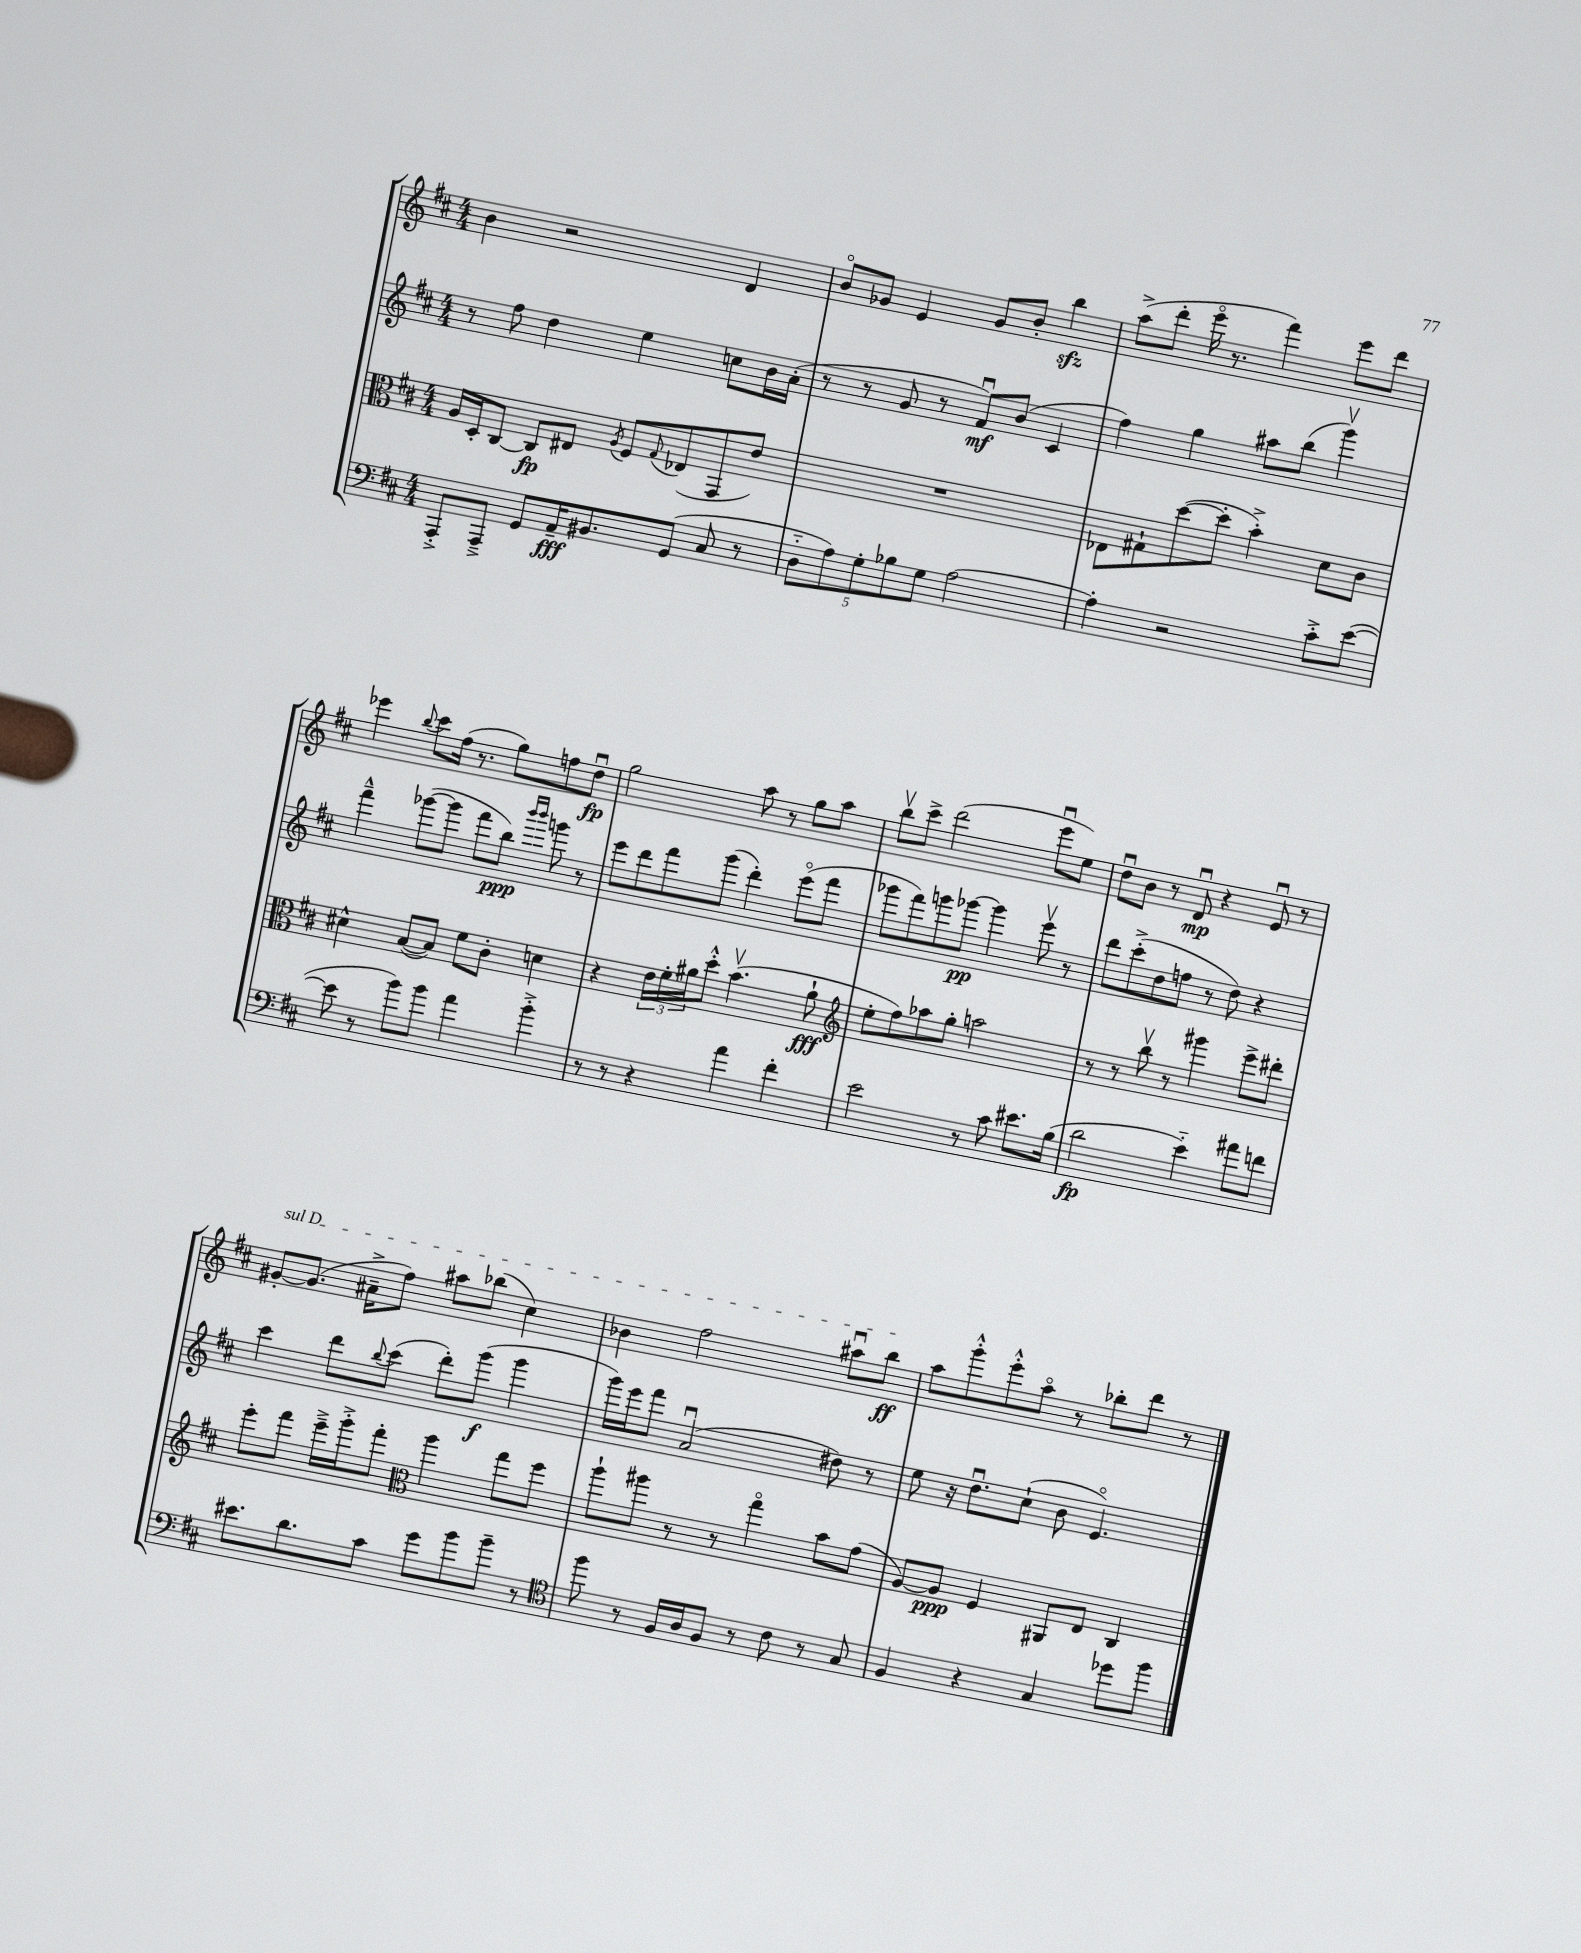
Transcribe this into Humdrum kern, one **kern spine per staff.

**kern	**dynam	**kern	**dynam	**kern	**dynam	**kern	**dynam
*part4	*part4	*part3	*part3	*part2	*part2	*part1	*part1
*staff4	*staff4	*staff3	*staff3	*staff2	*staff2	*staff1	*staff1
*clefF4	*	*clefC3	*	*clefG2	*	*clefG2	*
*k[f#c#]	*	*k[f#c#]	*	*k[f#c#]	*	*k[f#c#]	*
*M4/4	*	*M4/4	*	*M4/4	*	*M4/4	*
=101	=101	=101	=101	=101	=101	=101	=101
8AAA'^/L	.	16A/LL	.	8r	.	4b\	.
.	.	16D'/J	.	.	.	.	.
8AAA~^/J	.	[8C#/J	.	8ff#\	.	.	.
8GG/L	.	8C#/L]	fp	4dd\	.	2r	.
16AA~/K	fff	8E#X/J	.	.	.	.	.
8.BB#X/	.	.	.	.	.	.	.
.	.	8qA/	.	.	.	.	.
.	.	8F#/L	.	4ee\	.	.	.
.	.	8qqG/	.	.	.	.	.
(8GG/J	.	(8E-X/	.	.	.	.	.
8C#/	.	8GG/	.	8ccn\L	.	4d/	.
8r	.	8e/J)	.	16b\L	.	.	.
.	.	.	.	(16a'\JJ	.	.	.
=102	=102	=102	=102	=102	=102	=102	=102
10D\L	.	1r	.	8r	.	8b/L	.
10A\)	.	.	.	.	.	.	.
.	.	.	.	8r	.	8g-X/J	.
10G'\	.	.	.	.	.	.	.
.	.	.	.	8g/	.	4e/	.
10B-X\	.	.	.	.	.	.	.
.	.	.	.	8r	.	.	.
10G\J	.	.	.	.	.	.	.
[2A\	.	.	.	8f#u/L)	mf	8g-/L	.
.	.	.	.	(8b/J	.	8b'/J	.
.	.	.	.	4c#/	.	4bbzz\	.
=103	=103	=103	=103	=103	=103	=103	=103
4A'\]	.	8E-X\L	.	4ff#\)	.	(8aa^\L	.
.	.	8G#X`\	.	.	.	8ddd'\J	.
2r	.	([8dd\	.	4gg\	.	16eee\	.
.	.	.	.	.	.	8.r	.
.	.	8dd'\J]	.	.	.	.	.
.	.	4b'^\)	.	8aa#X\L	.	4fff#\)	.
.	.	.	.	(8bb\J	.	.	.
8c#'^\L	.	8d\L	.	4gggv\)	.	8eee\L	.
([8e\J	.	8c#\J	.	.	.	8ddd\J	.
!!LO:LB:g=z
=104	=104	=104	=104	=104	=104	=104	=104
8e\]	.	4d#X^^\	.	4fff#~^^\	.	4eee-X\	.
8r	.	.	.	.	.	.	.
.	.	.	.	.	.	8qqbb/	.
8b\L)	.	([8B/L	.	([8ggg-X\L	.	8ccc#\L	.
8b\J	.	8B/J])	.	8ggg-\J]	.	(16ff#\Jk	.
.	.	.	.	.	.	8.r	.
4a\	.	8f#\L	.	8fff#\L	.	.	.
.	.	8c#'\J	.	8bb\J)	ppp	8gg\L)	.
.	.	.	.	16qqbbb/LL	.	.	.
.	.	.	.	16qqbbb/JJ	.	.	.
4b'^\	.	4dn\	.	8gggn\	.	8ffn\	.
.	.	.	.	8r	.	8ddu\J	fp
=105	=105	=105	=105	=105	=105	=105	=105
8r	.	4r	.	8eee\L	.	2gg\	.
8r	.	.	.	8ddd\	.	.	.
4r	.	24e\LL	.	8fff#\	.	.	.
.	.	24f#'\	.	.	.	.	.
.	.	24a#X\J	.	.	.	.	.
.	.	8dd'^^\J	.	(8ggg\J	.	.	.
4a\	.	(4.bv\	.	4ddd'\)	.	8aa\	.
.	.	.	.	.	.	8r	.
4f#'\	.	.	.	(8eee\L	.	8gg\L	.
.	.	8a#`\	fff	8fff#\J	.	8aa\J	.
=106	=106	=106	=106	=106	=106	=106	=106
*	*	*clefG2	*	*	*	*	*
2e\	.	8ee'\L	.	8ggg-X\L	.	8bbv\L	.
.	.	8ff#\)	.	8fff#\)	.	8ccc#^\J	.
.	.	8aa-X\	.	8gggn\	.	(2ddd\	.
.	.	8gg'\J	.	[8ggg-X\J	pp	.	.
8r	.	2aan\	.	4ggg-\]	.	.	.
8c#\	.	.	.	.	.	.	.
8.e#X\L	.	.	.	8eeev\	.	8eeeu\L	.
.	.	.	.	8r	.	8ee\J)	.
(16B\Jk	.	.	.	.	.	.	.
=107	=107	=107	=107	=107	=107	=107	=107
2d\	fp	8r	.	8ddd\L	.	8ddu\L	.
.	.	8r	.	(8ccc#'^\	.	8b\J	.
.	.	8bbv\	.	8dd\	.	8r	.
.	.	8r	.	8ffn\J	.	8du/	mp
4e\)	.	4ggg#X\	.	8r	.	4r	.
.	.	.	.	8dd\)	.	.	.
8a#X\L	.	8eee^\L	.	4r	.	8eu/	.
8fn\J	.	8ddd#X'\J	.	.	.	8r	.
!!LO:LB:g=z
=108	=108	=108	=108	=108	=108	=108	=108
!	!	!	!	!	!	!LO:TX:a:i:t=sul D	!
8.e#X\L	.	8eee'\L	.	4ccc#\	.	[8g#X'/L	.
.	.	8fff#\J	.	.	.	(8.g#/J]	.
8.d\	.	.	.	.	.	.	.
.	.	16eee~^\LL	.	8ddd\L	.	.	.
.	.	16ggg'^\J	.	.	.	16a#X~^\KL	.
.	.	.	.	8qqbb/	.	.	.
8c#\J	.	8fff#'\J	.	(8ccc#\J	.	8ff#\J)	.
*	*	*clefC3	*	*	*	*	*
8g\L	.	4aa\	.	8ddd'\L)	.	8aa#X\L	.
8b\	.	.	.	(8ggg\J	f	(8bb-X\J	.
8b~\J	.	8gg\L	.	4ggg\	.	4cc#\)	.
8r	.	8ff#\J	.	.	.	.	.
=109	=109	=109	=109	=109	=109	=109	=109
*clefC4	*	*	*	*	*	*	*
8ff#\	.	8aa`\L	.	16ggg\LL)	.	4b-X\	.
.	.	.	.	16eee\J	.	.	.
8r	.	8aa#X\J	.	8fff#\J	.	.	.
16F#/LL	.	8r	.	(2au/	.	2ff#\	.
16A/J	.	.	.	.	.	.	.
8F#/J	.	8r	.	.	.	.	.
8r	.	4gg\	.	.	.	.	.
8c#\	.	.	.	.	.	.	.
8r	.	8b\L	.	8dd#X\)	.	8aa#Xu\L	.
8G/	.	(8g\J	.	8r	.	8bb\J	ff
=110	=110	=110	=110	=110	=110	=110	=110
4F#/	.	[8A/L)	.	8ee\	.	8aa\L	.
.	.	8A/J]	ppp	16r	.	8ggg'^^\	.
.	.	.	.	8.ddu\L	.	.	.
4r	.	4F#/	.	.	.	8eee'^^\	.
.	.	.	.	(8cc#`\J	.	8aa\J	.
4G/	.	8AA#X/L	.	8b\	.	8r	.
.	.	8E/J	.	4.e/)	.	8bb-X'\L	.
8dd-X\L	.	4C#/	.	.	.	8ddd\J	.
8ff#\J	.	.	.	.	.	8r	.
==	==	==	==	==	==	==	==
*-	*-	*-	*-	*-	*-	*-	*-
